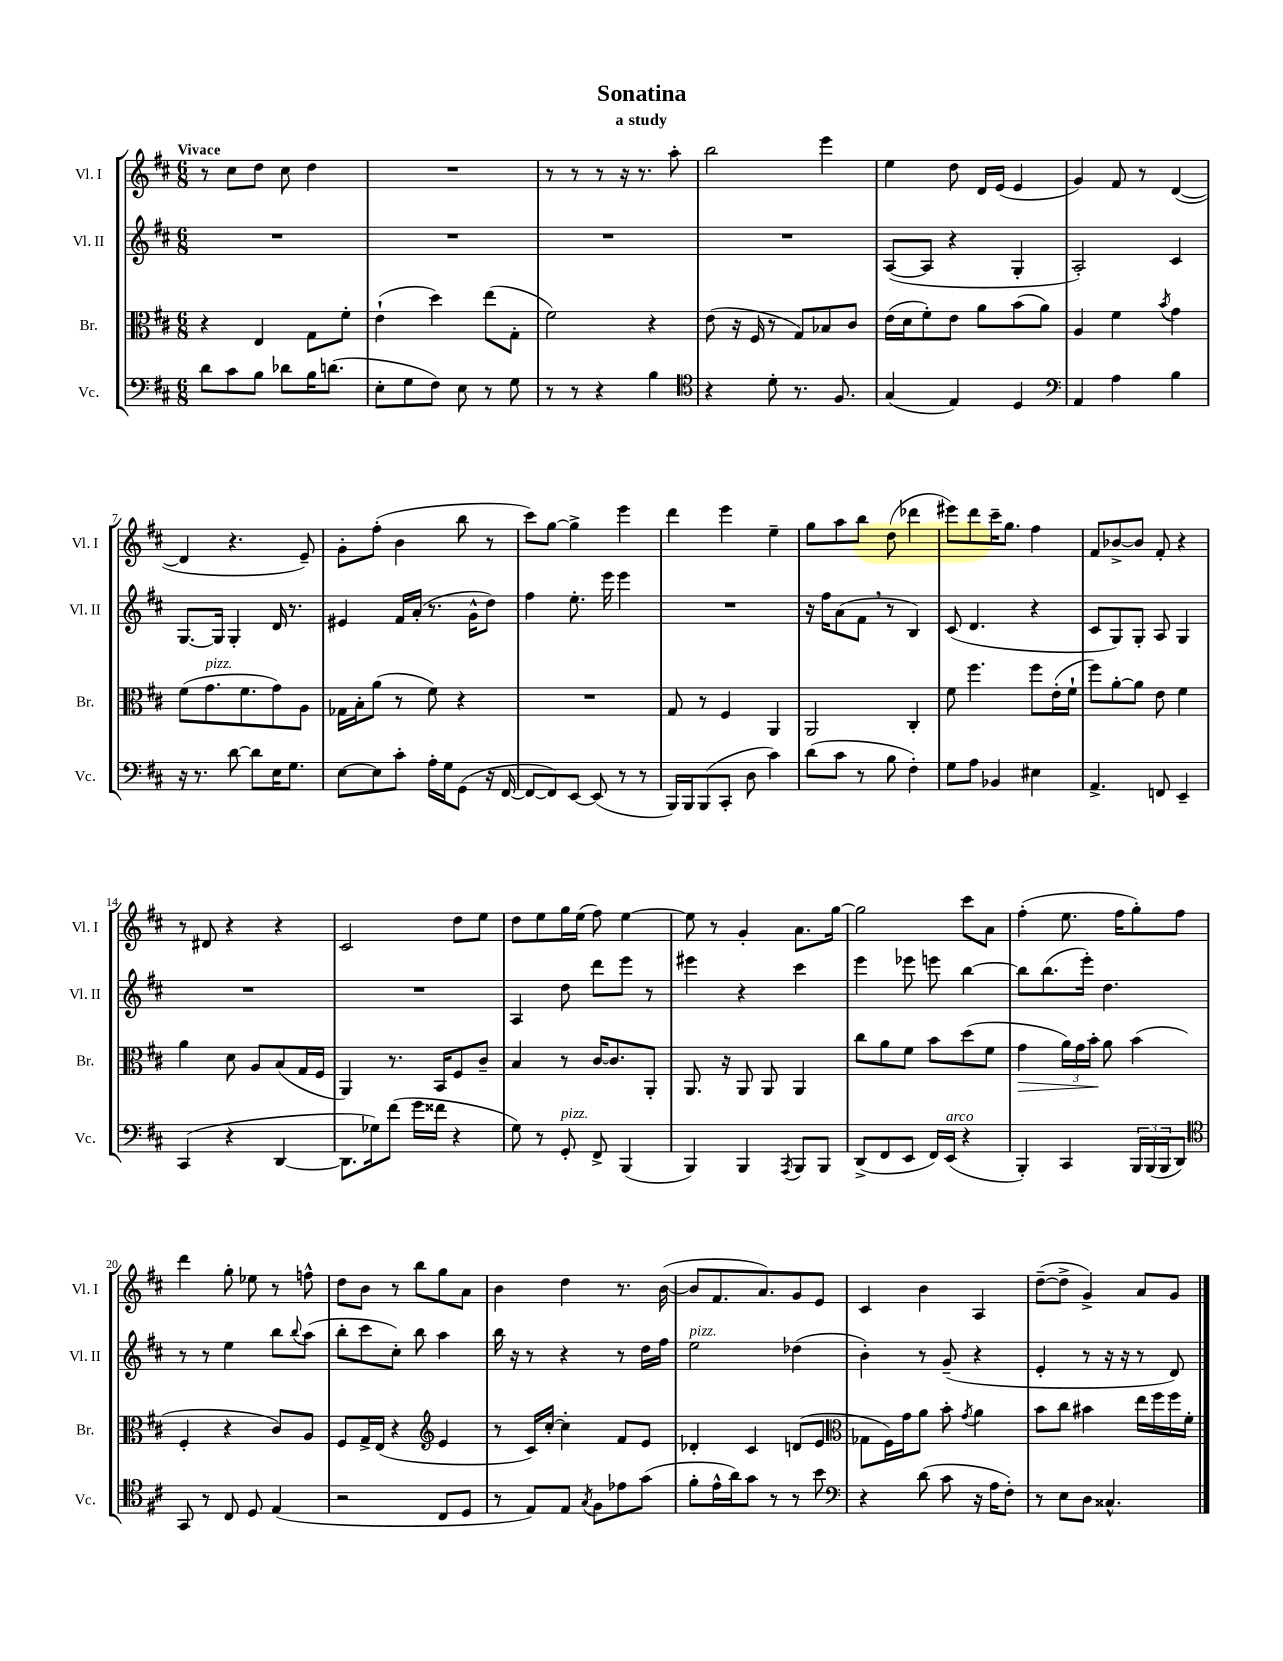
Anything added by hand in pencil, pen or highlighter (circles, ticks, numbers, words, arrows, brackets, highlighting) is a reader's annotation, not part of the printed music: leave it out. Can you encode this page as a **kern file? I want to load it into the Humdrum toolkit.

**kern	**kern	**dynam	**kern	**kern
*part4	*part3	*part3	*part2	*part1
*staff4	*staff3	*staff3	*staff2	*staff1
*I"Vc.	*I"Br.	*	*I"Vl. II	*I"Vl. I
*I'Vc.	*I'Br.	*	*I'Vl. II	*I'Vl. I
*clefF4	*clefC3	*	*clefG2	*clefG2
*k[f#c#]	*k[f#c#]	*	*k[f#c#]	*k[f#c#]
*M6/8	*M6/8	*	*M6/8	*M6/8
=1	=1	=1	=1	=1
!	!	!	!	!LO:TX:a:B:t=Vivace
8d\L	4r	.	2.r	8r
8c#\	.	.	.	8cc#\L
8B\J	4E/	.	.	8dd\J
8d-X\L	.	.	.	8cc#\
16B\K	8G\L	.	.	4dd\
(8.dn\J	.	.	.	.
.	8f#'\J	.	.	.
=2	=2	=2	=2	=2
8E'\L	(4e`\	.	2.r	2.r
8G\	.	.	.	.
8F#\J)	4dd\)	.	.	.
8E\	.	.	.	.
8r	(8ee\L	.	.	.
8G\	8G'\J	.	.	.
=3	=3	=3	=3	=3
8r	2f#\)	.	2.r	8r
8r	.	.	.	8r
4r	.	.	.	8r
.	.	.	.	16r
.	.	.	.	8.r
4B\	4r	.	.	.
.	.	.	.	8aa'\
=4	=4	=4	=4	=4
*clefC4	*	*	*	*
4r	(8e\	.	2.r	2bb\
.	16r	.	.	.
.	16F#/	.	.	.
8d'\	8r	.	.	.
8.r	8G/L)	.	.	.
.	8B-X/	.	.	4eee\
8.F#/	.	.	.	.
.	8c#/J	.	.	.
=5	=5	=5	=5	=5
(4G/	(16e\LL	.	([8A/L	4ee\
.	16d\J	.	.	.
.	8f#'\)	.	8A/J]	.
4E/)	8e\J	.	4r	8dd\
.	8a\L	.	.	16d/LL
.	.	.	.	(16e/JJ
4D/	(8b\	.	4G'/	4e/
.	8a\J)	.	.	.
=6	=6	=6	=6	=6
*clefF4	*	*	*	*
4AA/	4A/	.	2A'/)	4g/)
4A\	4f#\	.	.	8f#/
.	.	.	.	8r
.	8qb/	.	.	.
4B\	4g\	.	4c#/	([4d/
!!LO:LB:g=z
=7	=7	=7	=7	=7
16r	(8f#\L	.	[8.G/L	4d/]
8.r	.	.	.	.
!	!LO:TX:a:i:t=pizz.	!	!	!
.	8.g\	.	.	.
.	.	.	16G/Jk]	.
[8d\	.	.	4G'/	4.r
.	8.f#\	.	.	.
8d\L]	.	.	.	.
16E\K	8g\)	.	16d/	.
8.G\J	.	.	8.r	.
.	8A\J	.	.	8e~/)
=8	=8	=8	=8	=8
[8E\L	16G-X\LL	.	4e#X/	8g'\L
.	16B'\J	.	.	.
8E\]	(8a\J	.	.	(8ff#'\J
8c#'\J	8r	.	16f#/LL	4b\
.	.	.	(16a'/JJ	.
16A'\LL	8f#\)	.	8.r	.
16G\J	.	.	.	.
(8GG\J	4r	.	.	8bb\
.	.	.	16g^^\KL	.
16r	.	.	8dd\J)	8r
[16FF#/	.	.	.	.
=9	=9	=9	=9	=9
8FF#/L_	2.r	.	4ff#\	8ccc#\L)
8FF#/])	.	.	.	[8gg\J
[8EE/J	.	.	8.ee'\	4gg^\]
(8EE/]	.	.	.	.
.	.	.	16eee\	.
8r	.	.	4eee\	4eee\
8r	.	.	.	.
=10	=10	=10	=10	=10
16BBB/LL)	8G/	.	2.r	4ddd\
16BBB/J	.	.	.	.
(8BBB/	8r	.	.	.
8CC#'/J	4F#/	.	.	4eee\
8D\	.	.	.	.
4c#\)	4AA/	.	.	4ee~\
=11	=11	=11	=11	=11
(8d\L	2AA/	.	16r	8gg\L
.	.	.	16ff#\KL	.
8c#\J	.	.	(8a\	8aa\
8r	.	.	8f#,\J	8bb\J
8B\	.	.	8r	(8dd\
4F#'\)	4C#'/	.	4B/)	4ddd-X\
=12	=12	=12	=12	=12
8G\L	8f#\	.	(8c#/	8eee#X\L)
8A\J	4.ff#\	.	4.d/	8ddd\
4BB-X/	.	.	.	16ccc#~\K
.	.	.	.	8.gg\J
4E#X\	8ff#\L	.	4r	4ff#\
.	(16e'\L	.	.	.
.	16f#`\JJ	.	.	.
=13	=13	=13	=13	=13
4.AA^/	8ff#\L)	.	8c#/L	8f#/L
.	[8a'\	.	8G/)	[8b-X^/
.	8a\J]	.	8G'/J	8b-/J]
8FFn/	8e\	.	8A/	8f#'/
4EE~/	4f#\	.	4G/	4r
!!LO:LB:g=z
=14	=14	=14	=14	=14
(4CC#/	4a\	.	2.r	8r
.	.	.	.	8d#X/
4r	8d\	.	.	4r
.	8A/L	.	.	.
[4DD/	(8B/	.	.	4r
.	16G/L	.	.	.
.	16F#/JJ	.	.	.
=15	=15	=15	=15	=15
8.DD\L]	4AA/)	.	2.r	2c#/
16G-X\k)	.	.	.	.
(8f#\J	8.r	.	.	.
16g\LL	.	.	.	.
16f##X\JJ	16BB/KL	.	.	.
4r	8F#/	.	.	8dd\L
.	8c#~/J	.	.	8ee\J
=16	=16	=16	=16	=16
8G\)	4B/	.	4A/	8dd\L
8r	.	.	.	8ee\
!LO:TX:a:i:t=pizz.	!	!	!	!
8GG'/	8r	.	8dd\	16gg\L
.	.	.	.	(16ee\JJ
8FF#^/	[16c#/KL	.	8ddd\L	8ff#\)
.	8.c#/]	.	.	.
(4BBB/	.	.	8eee\J	[4ee\
.	8AA'/J	.	8r	.
=17	=17	=17	=17	=17
4BBB/)	8.AA/	.	4eee#X\	8ee\]
.	.	.	.	8r
.	16r	.	.	.
4BBB/	8AA/	.	4r	4g'/
.	8AA/	.	.	.
8qAAA/	.	.	.	.
8BBB/L	4AA/	.	4ccc#\	8.a\L
8BBB/J	.	.	.	.
.	.	.	.	[16gg\Jk
=18	=18	=18	=18	=18
(8DD^/L	8cc#\L	.	4eee\	2gg\]
8FF#/	8a\	.	.	.
8EE/J	8f#\J	.	8eee-X\	.
16FF#/LL)	8b\L	.	8eeen\	.
!LO:TX:a:i:t=arco	!	!	!	!
(16EE/JJ	.	.	.	.
4r	(8dd\	.	[4bb\	8ccc#\L
.	8f#\J	.	.	8a\J
=19	=19	=19	=19	=19
!	!	!LO:HP:b	!	!
4BBB'/)	4g\	>	8bb\L]	(4ff#'\
.	.	.	(8.bb\	.
4CC#/	24a\LL)	.	.	8.ee\
.	24g\	.	.	.
.	.	.	16eee'\Jk)	.
.	24b'\JJ	.	.	.
.	8a\	]	4.dd\	.
.	.	.	.	16ff#\KL
24BBB/LL	(4b\	.	.	8gg'\)
(24BBB/	.	.	.	.
24BBB/J	.	.	.	.
8DD/J)	.	.	.	8ff#\J
!!LO:LB:g=z
=20	=20	=20	=20	=20
*clefC4	*	*	*	*
8GG/	4F#'/	.	8r	4ddd\
8r	.	.	8r	.
8C#/	4r	.	4ee\	8gg'\
8D/	.	.	.	8ee-X\
(4E/	8c#/L)	.	8bb\L	8r
.	.	.	8qqbb/	.
.	8A/J	.	(8aa\J	8ffn^^\
=21	=21	=21	=21	=21
2r	8F#/L	.	8bb'\L	8dd\L
.	16G^/L	.	8ccc#\	8b\J
.	(16E/JJ	.	.	.
.	4r	.	8cc#'\J)	8r
.	.	.	8bb\	8bb\L
*	*clefG2	*	*	*
8C#/L	4e/	.	4aa\	8gg\
8D/J	.	.	.	8a\J
=22	=22	=22	=22	=22
8r	8r	.	16bb\	4b\
.	.	.	16r	.
8E/L)	16c#/LL)	.	8r	.
.	[16cc#'/JJ	.	.	.
8E/J	4cc#'\]	.	4r	4dd\
8qG/	.	.	.	.
8F#\L	.	.	.	.
8e-X\	8f#/L	.	8r	8.r
(8g\J	8e/J	.	16dd\LL	.
.	.	.	16ff#\JJ	([16b\
=23	=23	=23	=23	=23
!	!	!	!LO:TX:a:i:t=pizz.	!
8f#'\L	4d-X'/	.	2ee\	8b/L]
16e^^\L	.	.	.	8.f#/
16a\J)	.	.	.	.
8g\J	4c#/	.	.	.
.	.	.	.	8.a/)
8r	.	.	.	.
8r	(8dn/L	.	(4dd-X\	8g/
8b\	8e/J	.	.	8e/J
=24	=24	=24	=24	=24
*clefF4	*clefC3	*	*	*
4r	8G-X\L	.	4b'\)	4c#/
.	16F#\L)	.	.	.
.	16g\J	.	.	.
(8d\	8a\J	.	8r	4b\
8c#\	8b'\	.	(8g~/	.
.	8qg/	.	.	.
16r	4a\	.	4r	4A/
16A\KL	.	.	.	.
8F#'\J)	.	.	.	.
=25	=25	=25	=25	=25
8r	8b\L	.	4e'/	([8dd~\L
8E\L	8cc#\J	.	.	8dd^\J]
8D\J	4b#X\	.	8r	4g^/)
4.C##X^^/	.	.	16r	.
.	.	.	16r	.
.	16ee\LL	.	8r	8a/L
.	16ff#\	.	.	.
.	16ff#\	.	8d/)	8g/J
.	16f#'\JJ	.	.	.
==	==	==	==	==
*-	*-	*-	*-	*-
